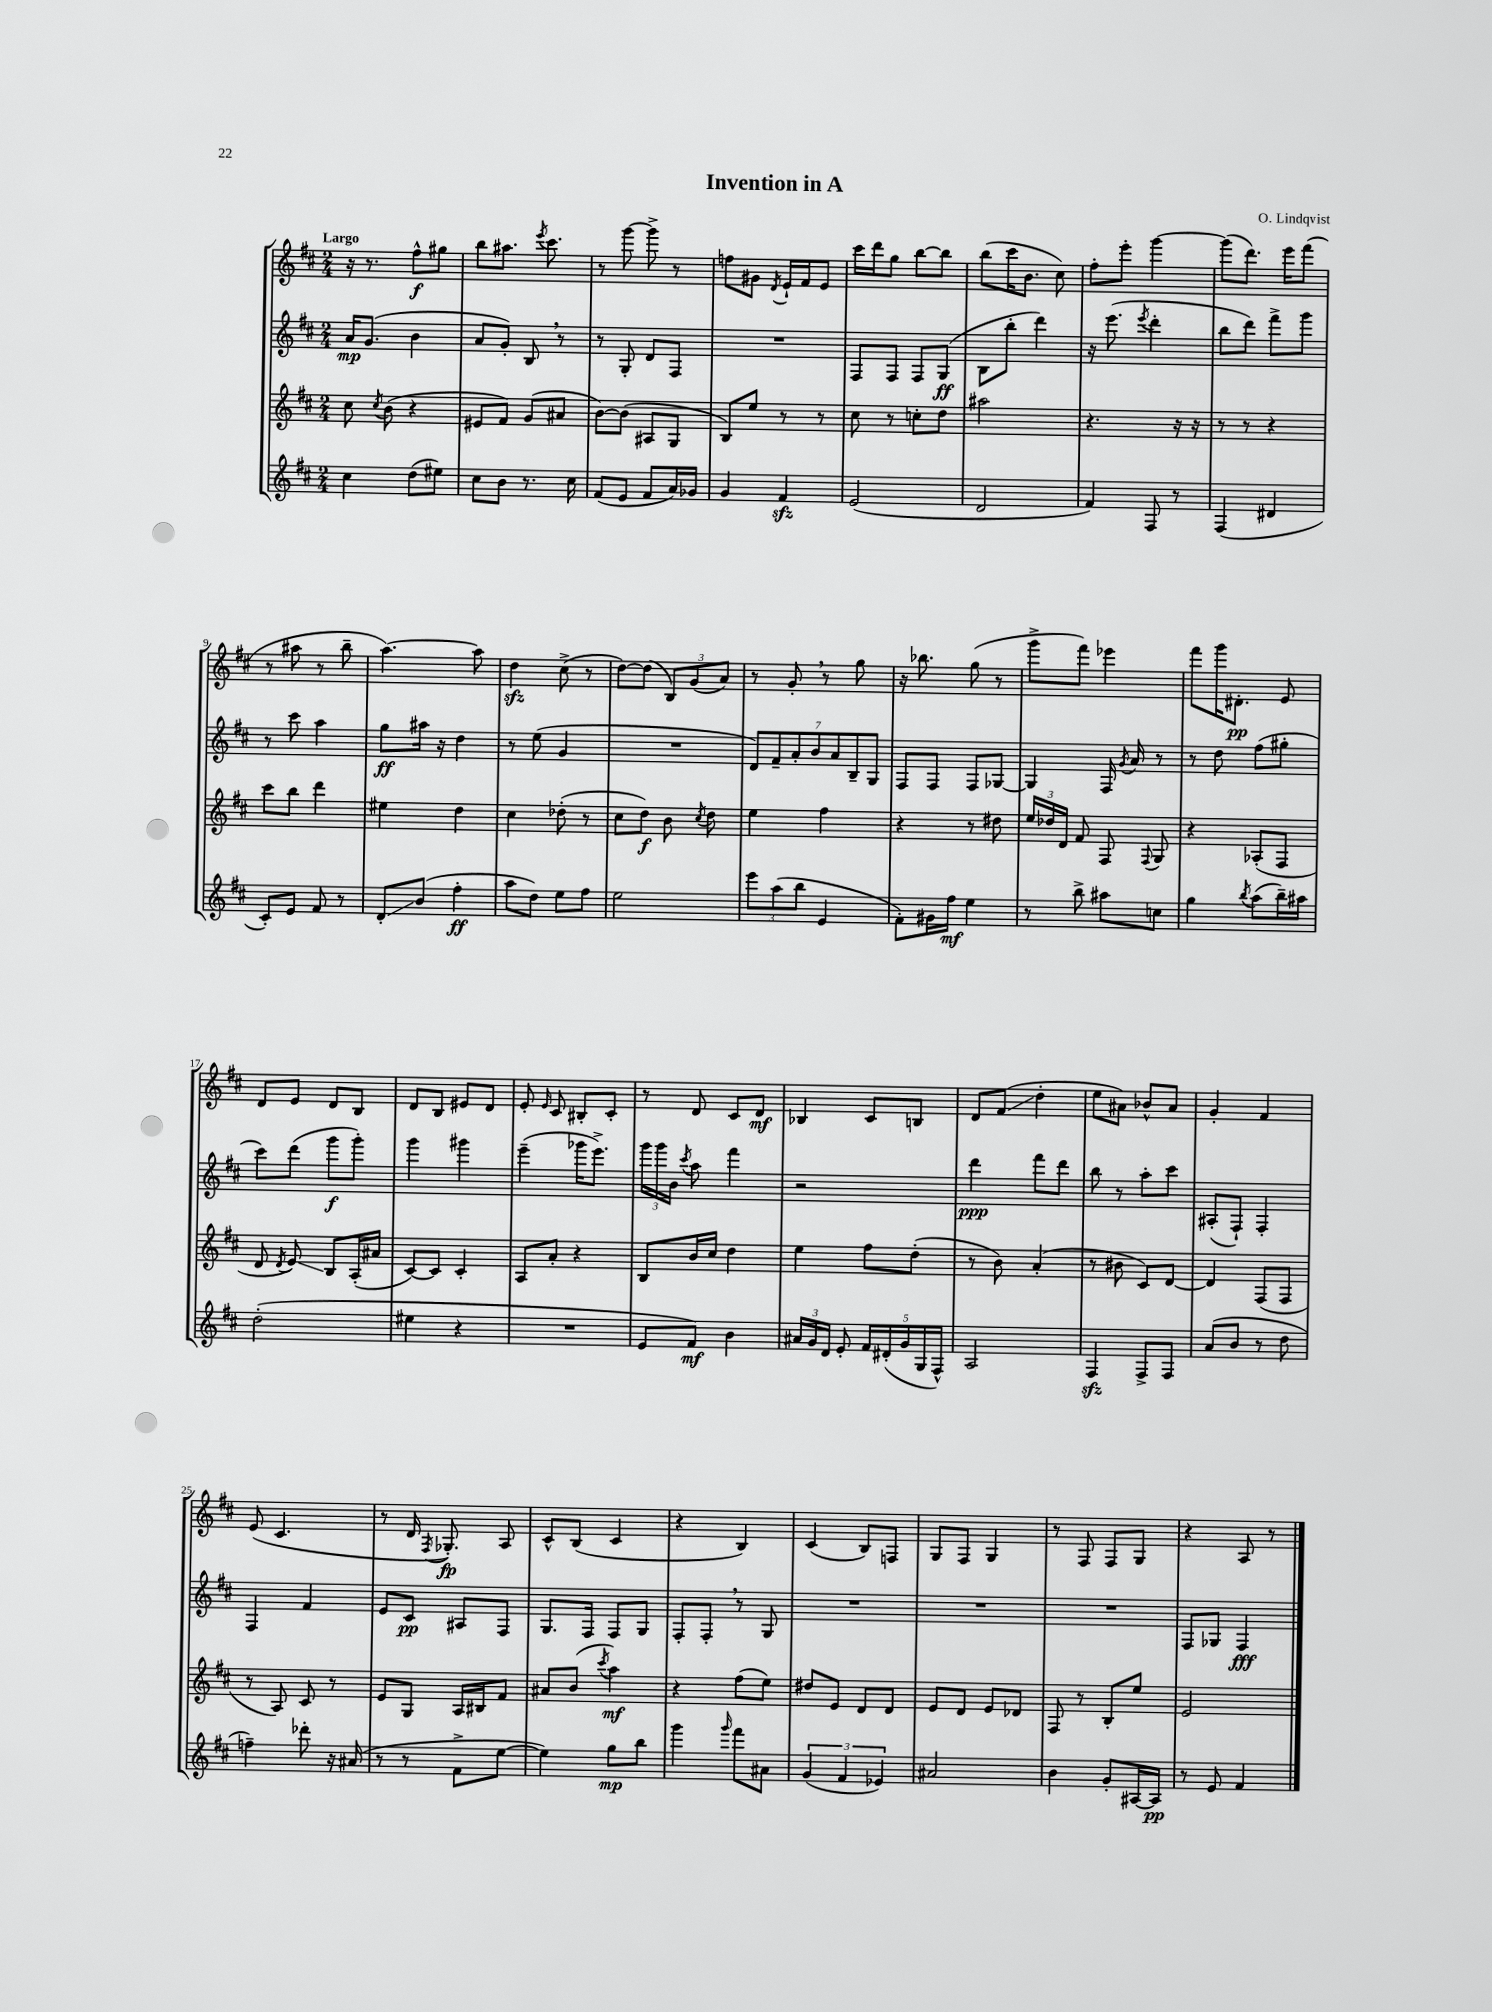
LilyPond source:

\header { title = "Invention in A" composer = "O. Lindqvist" }
<<
\new StaffGroup <<
\new Staff = "s0" {
    \clef treble \key d \major \numericTimeSignature \time 2/4 \tempo "Largo"
    \autoBeamOff r16 r8. fis''8[-^\f gis''8] |
    b''8[ ais''8.] \acciaccatura { e'''8 } cis'''8. |
    r8 g'''8~ g'''8-> r8 |
    f''8[ gis'8] \acciaccatura { d'8 } e'16[-! fis'16 e'8] |
    cis'''16[ d'''16 g''8] b''8[~ b''8] |
    b''8[( cis'''16 b'8.] cis''8) |
    fis''8[-. e'''8]-. g'''4~ |
    g'''8[( d'''8.]) e'''16[ fis'''8]( |
    r8 ais''8 r8 b''8-- |
    a''4.~) a''8 |
    d''4\sfz cis''8->( r8 |
    d''8[~) d''8]( \tuplet 3/2 { b8[) g'8( a'8]) } |
    r8 g'8-. \breathe r8 g''8 |
    r16 bes''8. g''8( r8 |
    g'''8[-> fis'''8]) ees'''4 |
    fis'''8[ g'''16 dis'8.]-.\pp e'8 |
    d'8[ e'8] d'8[ b8] |
    d'8[ b8] eis'8[ d'8] |
    e'8-. \grace { e'16 } cis'8 bis8[-. cis'8]-. |
    r8 d'8 cis'8[ d'8]\mf |
    bes4 cis'8[ b8] |
    d'8[ fis'8]\glissando( d''4-. |
    e''8[ ais'8]) bes'8[-^ ais'8] |
    g'4-. fis'4 |
    e'8( cis'4. |
    r8 d'16 \acciaccatura { fis8 } ges8.-.\fp) a8 |
    cis'8[-^ b8]( cis'4 |
    r4 b4) |
    cis'4( b8[) f8] |
    g8[ fis8] g4 |
    r8 fis8 fis8[ g8] |
    r4 a8 r8 \bar "|." |
}
\new Staff = "s1" {
    \clef treble \key d \major \numericTimeSignature \time 2/4
    \autoBeamOff a'16[\mp g'8.]( b'4 |
    a'8[ g'8]-.) b8 \breathe r8 |
    r8 g8-. d'8[ fis8] |
    R2 |
    fis8[ fis8] fis8[ g8]\ff( |
    b8[ b''8]-. d'''4) |
    r16 e'''8.( \acciaccatura { e'''8 } d'''4-. |
    b''8[ d'''8]) fis'''8[-> g'''8] |
    r8 cis'''8 a''4 |
    g''8[\ff ais''16] r16 d''4 |
    r8 e''8( g'4 |
    R2 |
    \tuplet 7/4 { d'8[) fis'8-- a'8-. b'8 a'8 b8-- g8] } |
    fis8[ fis8] fis8[ ges8]~ |
    ges4 fis16 \acciaccatura { g'8 } a'16 r8 |
    r8 d''8 fis''8[( gis''8]-. |
    cis'''8[) d'''8]( g'''8[\f g'''8]-.) |
    g'''4 gis'''4 |
    e'''4--( ges'''16[ e'''8.]->) |
    \tuplet 3/2 { g'''16[ g'''16 b'16] } \acciaccatura { cis'''8 } a''8 fis'''4 |
    r2 |
    d'''4\ppp fis'''8[ d'''8] |
    b''8 r8 a''8[-. cis'''8] |
    ais8[-.( fis8]-!) fis4-. |
    fis4 fis'4 |
    e'8[ cis'8]\pp ais8[ fis8] |
    g8.[ fis16] fis8[ g8] |
    fis8[-. fis8]-. \breathe r8 g8 |
    R2 |
    R2 |
    R2 |
    fis8[ ges8] fis4\fff \bar "|." |
}
\new Staff = "s2" {
    \clef treble \key d \major \numericTimeSignature \time 2/4
    \autoBeamOff cis''8 \acciaccatura { cis''8 } b'8( r4 |
    eis'8[ fis'8]) g'8[( ais'8] |
    b'8[~) b'8]( ais8[ g8] |
    b8[) e''8] r8 r8 |
    cis''8 r8 c''8[-. d''8] |
    ais''2 |
    r4. r16 r16 |
    r8 r8 r4 |
    cis'''8[ b''8] d'''4 |
    eis''4 d''4 |
    cis''4 des''8-.( r8 |
    cis''8[ d''8]\f) b'8 \acciaccatura { cis''8 } d''8 |
    e''4 fis''4 |
    r4 r8 dis''8 |
    \tuplet 3/2 { e''16[ des''16 d'16] } fis'8 fis8 \appoggiatura { fis8 } g8 |
    r4 aes8[-.( fis8] |
    d'8 \acciaccatura { d'8 } e'8\glissando) b8[ a16-.( ais'16] |
    cis'8[~) cis'8] cis'4-. |
    a8[ a'8]-. r4 |
    b8[ b'16 cis''16] d''4 |
    e''4 fis''8[ d''8]-.( |
    r8 b'8) a'4-.( |
    r8 bis'8 cis'8[) d'8]~ |
    d'4 fis8[( fis8] |
    r8 a8) cis'8 r8 |
    e'8[ g8] a16[ bis16 fis'8] |
    ais'8[ b'8]( \acciaccatura { cis'''8 } a''4\mf) |
    r4 fis''8[( e''8]) |
    dis''8[ e'8] d'8[ d'8] |
    e'8[ d'8] e'8[ des'8] |
    fis8 r8 b8[-. e''8] |
    e'2 \bar "|." |
}
\new Staff = "s3" {
    \clef treble \key d \major \numericTimeSignature \time 2/4
    \autoBeamOff cis''4 d''8[( eis''8]) |
    cis''8[ b'8] r8. cis''16 |
    fis'8[( e'8] fis'8[ a'16) ges'16] |
    g'4 fis'4\sfz |
    e'2( |
    d'2 |
    fis'4) fis8 r8 |
    fis4( dis'4 |
    cis'8[-.) e'8] fis'8 r8 |
    d'8[-.\glissando b'8]( fis''4-.\ff |
    a''8[ d''8]) e''8[ fis''8] |
    e''2 |
    \tuplet 3/2 { e'''8[ a''8( b''8] } e'4 |
    fis'8[-.) gis'16 fis''16]\mf e''4 |
    r8 b''8-> ais''8[ c''8] |
    g''4 \acciaccatura { b''8 } a''8[( b''16--) ais''16] |
    d''2-.( |
    eis''4 r4 |
    R2 |
    e'8[ fis'8]\mf) b'4 |
    \tuplet 3/2 { ais'16[ g'16 d'16] } e'8-. \tuplet 5/4 { fis'16[ dis'16-.( g'16 g16 fis16]-^) } |
    a2 |
    fis4\sfz fis8[-> fis8] |
    a'8[( b'8] r8 d''8 |
    f''4--) des'''8-. r16 ais'16( |
    r8 r8 fis'8[-> e''8]~ |
    e''4) g''8[\mp b''8] |
    g'''4 \grace { g'''16 } fis'''8[ ais'8] |
    \tuplet 3/2 { g'4( fis'4 ees'4) } |
    ais'2 |
    b'4 g'8[-. ais16~ ais16]\pp |
    r8 e'8 fis'4 \bar "|." |
}
>>
>>
